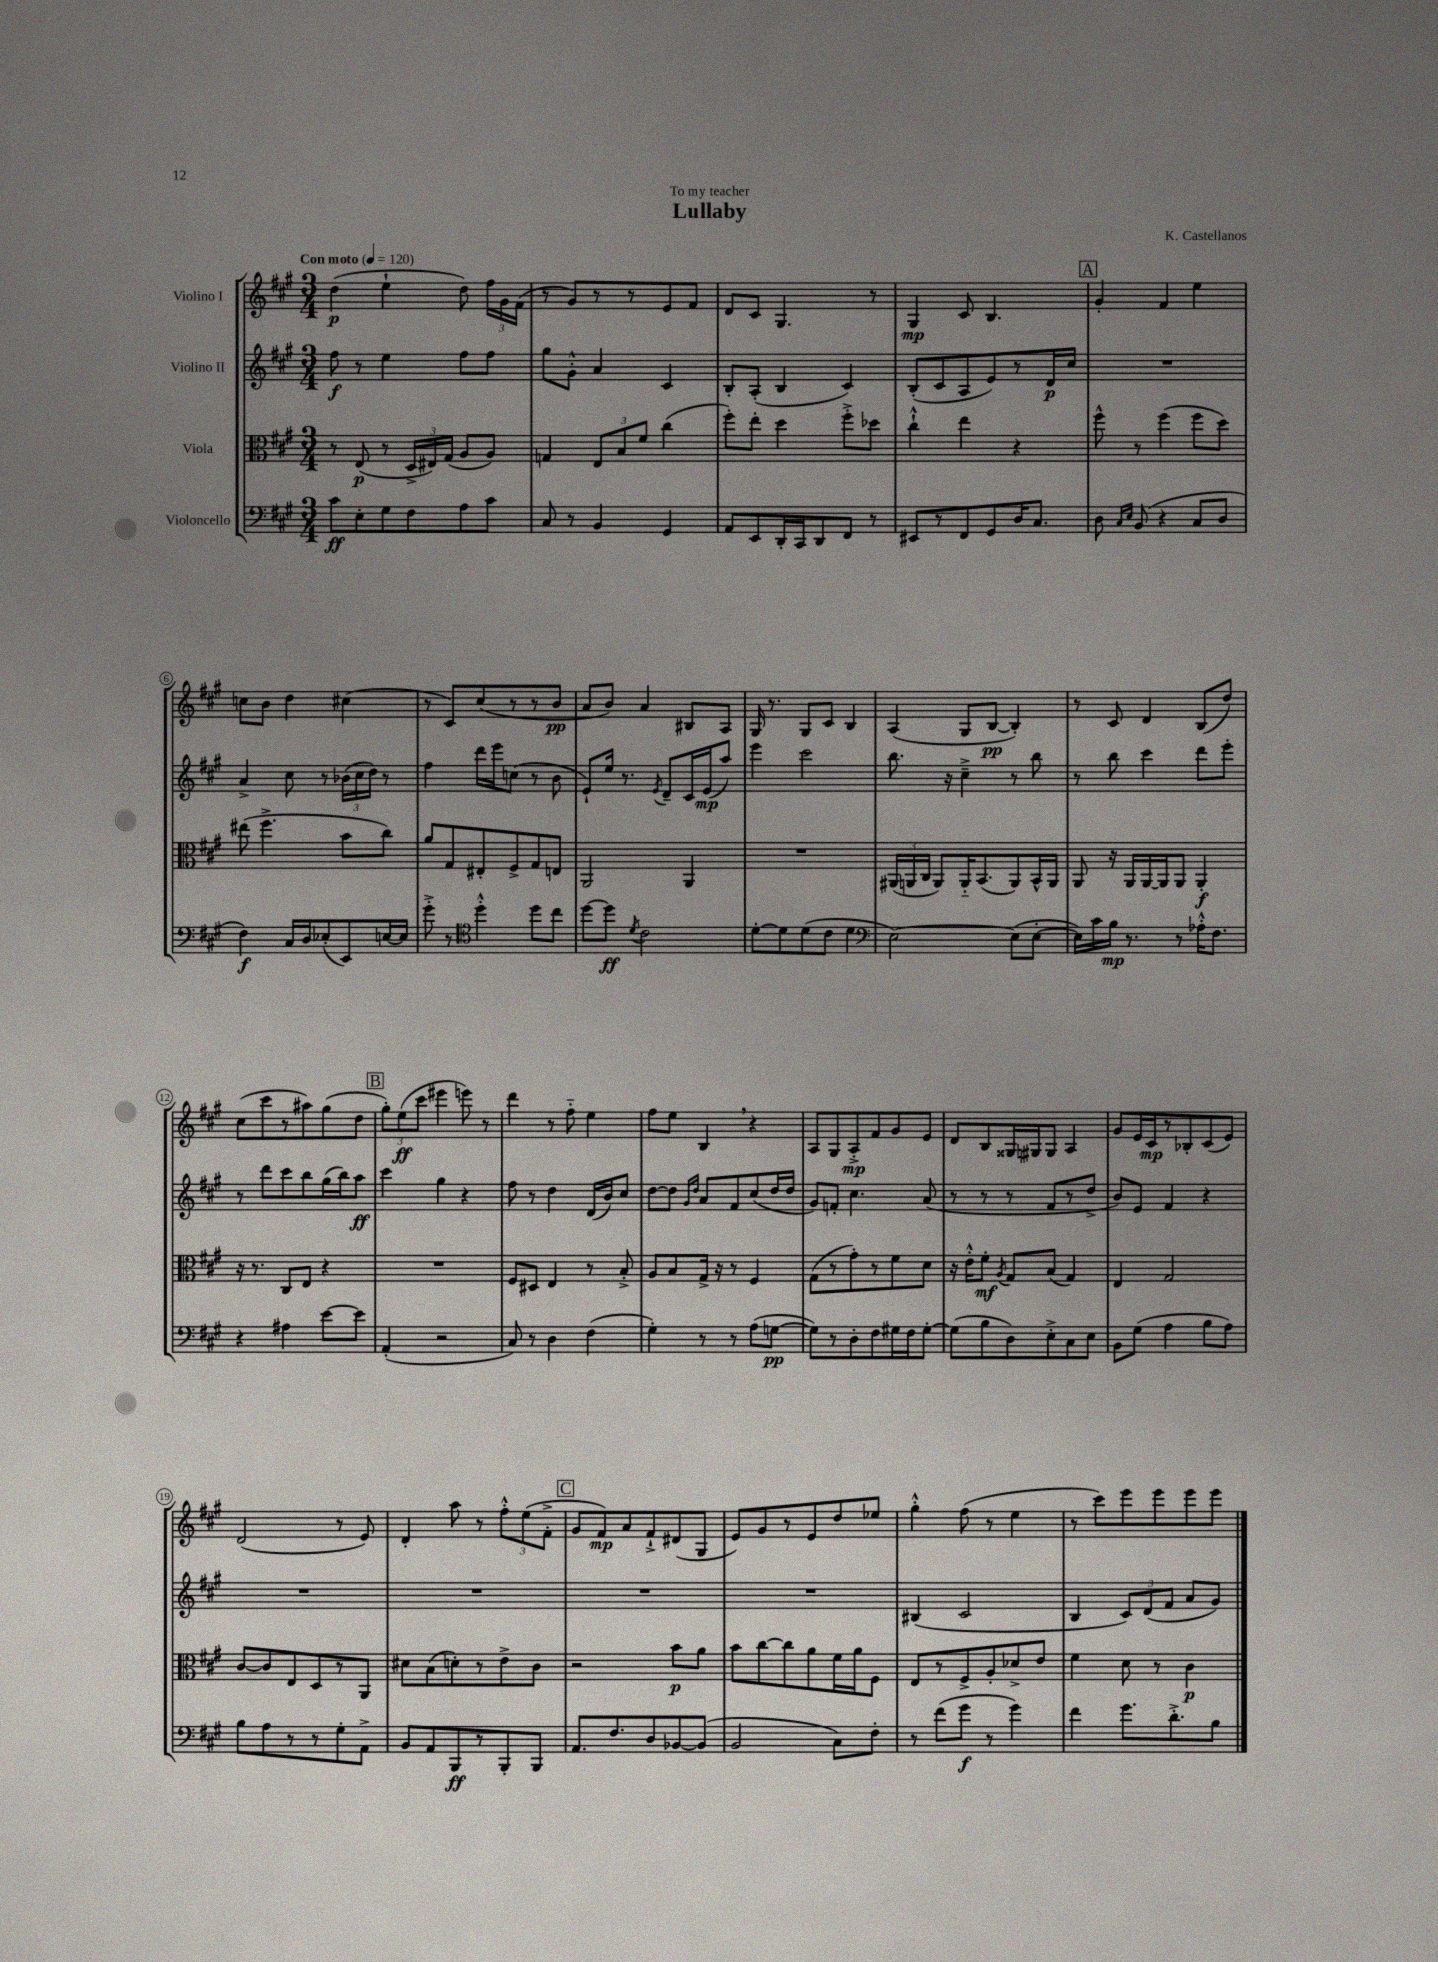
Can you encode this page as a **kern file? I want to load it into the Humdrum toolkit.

**kern	**kern	**kern	**kern
*staff4	*staff3	*staff2	*staff1
*clefF4	*clefC3	*clefG2	*clefG2
*k[f#c#g#]	*k[f#c#g#]	*k[f#c#g#]	*k[f#c#g#]
*M3/4	*M3/4	*M3/4	*M3/4
*MM120	*MM120	*MM120	*MM120
8c#	8r	8ff#	(4dd
8E'	(8E	8r	.
8G#	8r	4ee	4ee`
8F#	24D^	.	.
.	24E#)	.	.
.	(24G#	.	.
8A	8A	8ff#	8dd)
8c#	8A)	8ff#	24ff#
.	.	.	24g#
.	.	.	(24f#
=	=	=	=
8C#	4G	8gg#	8r
8r	.	8g#'^^	8g#)
4BB	12E	4a	8r
.	12B	.	.
.	.	.	8r
.	12f#	.	.
4GG#	(4cc#	4c#	8e
.	.	.	8f#
=	=	=	=
8AA	8ff#')	8B'	8d
8EE	8ee'	(8A'	8c#
16DD'	4dd	4B	4.G#
16CC#	.	.	.
8DD	.	.	.
8FF#	8ff#'^	4c#)	.
8r	8dd-	.	8r
=	=	=	=
8EE#	4cc#`^^	(8B'	4G#
8r	.	8c#	.
8FF#	4ee	8A	8c#
8GG#	.	8e)	4.B
16D	4r	8r	.
8.C#	.	.	.
.	.	16d	.
.	.	16cc#	.
=	=	=	=
8D	8ff#^^	2.r	4g#'
16qqC#	.	.	.
16qqE	.	.	.
(8BB	8r	.	.
4r	(4ff#	.	4f#
8C#	8ff#	.	4ee
8D	8dd)	.	.
=	=	=	=
4F#)	(8ee#	4a^	8cc
.	4.ff#^	.	8b
16C#	.	8cc#	4dd
16D	.	.	.
(8E-'	.	8r	.
8EE)	8b	(24b-	(4cc#
.	.	24cc#	.
.	.	24dd)	.
[16E	8cc#)	8r	.
16E]	.	.	.
=	=	=	=
8g#'^	8a	4ff#	8r
8r	8G#	.	8c#)
*clefC4	*	*	*
4dd'^^	8E#'	16ddd	(8cc#
.	.	16eee	.
.	8F#^	(8cc	8r
8dd	8G#	8r	8r
8cc#	8E	8b	8b
=	=	=	=
[8dd	2AA	8e`)	8a
8dd]	.	16ee	8b)
.	.	8.r	.
8qd	.	.	.
2c#	.	.	4a
.	.	8qe	.
.	.	8d~	.
.	4AA	16c#	8B#
.	.	(16e	.
.	.	8aa)	8A
=	=	=	=
[8d'	2.r	4eee	16G#
.	.	.	8.r
8d]	.	.	.
(8d	.	2ccc#	8G#
8c#	.	.	8c#
4d	.	.	4B
=	=	=	=
*clefF4	*	*	*
[2E)	(24AA#	8.bb	(4A
.	24AA	.	.
.	24C#	.	.
.	8AA)	.	.
.	.	16r	.
.	16AA'~	4cc#~^	8G#
.	(8.BB	.	.
.	.	.	[8B
(8E]	8AA)	8r	4B'])
[8E'	16BB^^	8bb	.
.	16AA	.	.
=	=	=	=
16E])	8AA	8r	8r
16c#	.	.	.
16B	16r	8bb	8c#
8.r	16AA	.	.
.	[16AA	4ccc#	4d
.	16AA]	.	.
8r	8AA	.	.
16A-'^^	4AA'	8ddd	(8B
8.F#	.	.	.
.	.	8eee'	8dd)
=	=	=	=
4r	16r	8r	(8cc#
.	8.r	.	.
.	.	8ddd	8ccc#
4A#	8C#	8ccc#	8r
.	8E	8bb	8aa#)
[8e	4r	(16gg#	(8gg#
.	.	16bb)	.
8e]	.	8aa	8dd
=	=	=	=
(4AA'	2.r	4ccc#	12gg#')
.	.	.	(12ee
.	.	.	12ccc#
2r	.	4gg#	4eee#
.	.	4r	8eee)
.	.	.	8r
=	=	=	=
8C#)	8F#	8ff#	4ddd
8r	8D#	8r	.
4D	4E	4dd	8r
.	.	.	8ff#'~
(4F#	8r	(16d	4ee
.	.	16b)	.
.	8B'^	8cc#	.
=	=	=	=
4G#')	8A	[8dd	8ff#
.	8B	8dd]	8ee
.	.	16qqg#	.
.	.	16qqdd	.
8r	16G#^	8a	4B
.	16r	.	.
8r	8r	8f#	.
(8A	4F#	(8cc#	4r
[8G	.	16dd	.
.	.	16dd	.
=	=	=	=
8G])	(8G#	8g#)	8A
8r	8r	8f'	8G#
8D'	8g#')	4.cc#	8A'^
8F#	8r	.	8f#
16G#	8f#	.	8g#
16F#	.	.	.
[8G#'	8d	(8a	8e
=	=	=	=
(8G#]	16r	8r	8d
.	16e'^^	.	.
8B	8f#'	8r	8B
.	8qA	.	.
8D)	8G#	8r	16G##
.	.	.	16G#
8E'^	(8B	8f#	8G#
8C#	4G#)	8r	4A
8E	.	8dd^	.
=	=	=	=
8BB	4E	8b)	8g#
(8G#	.	8e	16e
.	.	.	16c#
4A	2G#	4f#	8r
.	.	.	8B-'
8B	.	4r	(8c#
8A)	.	.	8e)
=	=	=	=
8B	[8c#	2.r	(2d
8A	8c#]	.	.
8r	8E	.	.
8r	8D	.	.
8G#'	8r	.	8r
8AA^	8AA	.	8e)
=	=	=	=
8BB	8d#	2.r	4d'
8AA	(8B	.	.
8BBB	8d')	.	8aa
8r	8r	.	8r
8BBB'	8e^	.	12ff#'^^
.	.	.	(12ee
8BBB	8c#	.	.
.	.	.	12f#'^
=	=	=	=
8.AA	2r	2.r	8g#
.	.	.	8f#)
8.F#	.	.	.
.	.	.	8a
8D	.	.	8f#`^
[8BB-	8b	.	(8d#
(8BB-]	8a	.	8G#
=	=	=	=
2BB	8b	2.r	8e)
.	[8cc#	.	8g#
.	8cc#]	.	8r
.	8a	.	8e
8C#)	16f#	.	8dd
.	16a	.	.
8F#'	8F#	.	8ee-
=	=	=	=
8r	8E	(4B#	4gg#'^^
(8f#	8r	.	.
8g#	8F#^	2c#	(8ff#
8r	8A'	.	8r
4g#)	8d-^	.	4ee
.	8e	.	.
=	=	=	=
4f#	4f#	4B	8r
.	.	.	8ccc#)
8.g#	8d	12c#)	8eee
.	.	(12d	.
.	8r	.	8eee
.	.	12f#	.
8.d'^	.	.	.
.	4c#	8a	8eee
8B	.	8g#)	8eee
==	==	==	==
*-	*-	*-	*-
